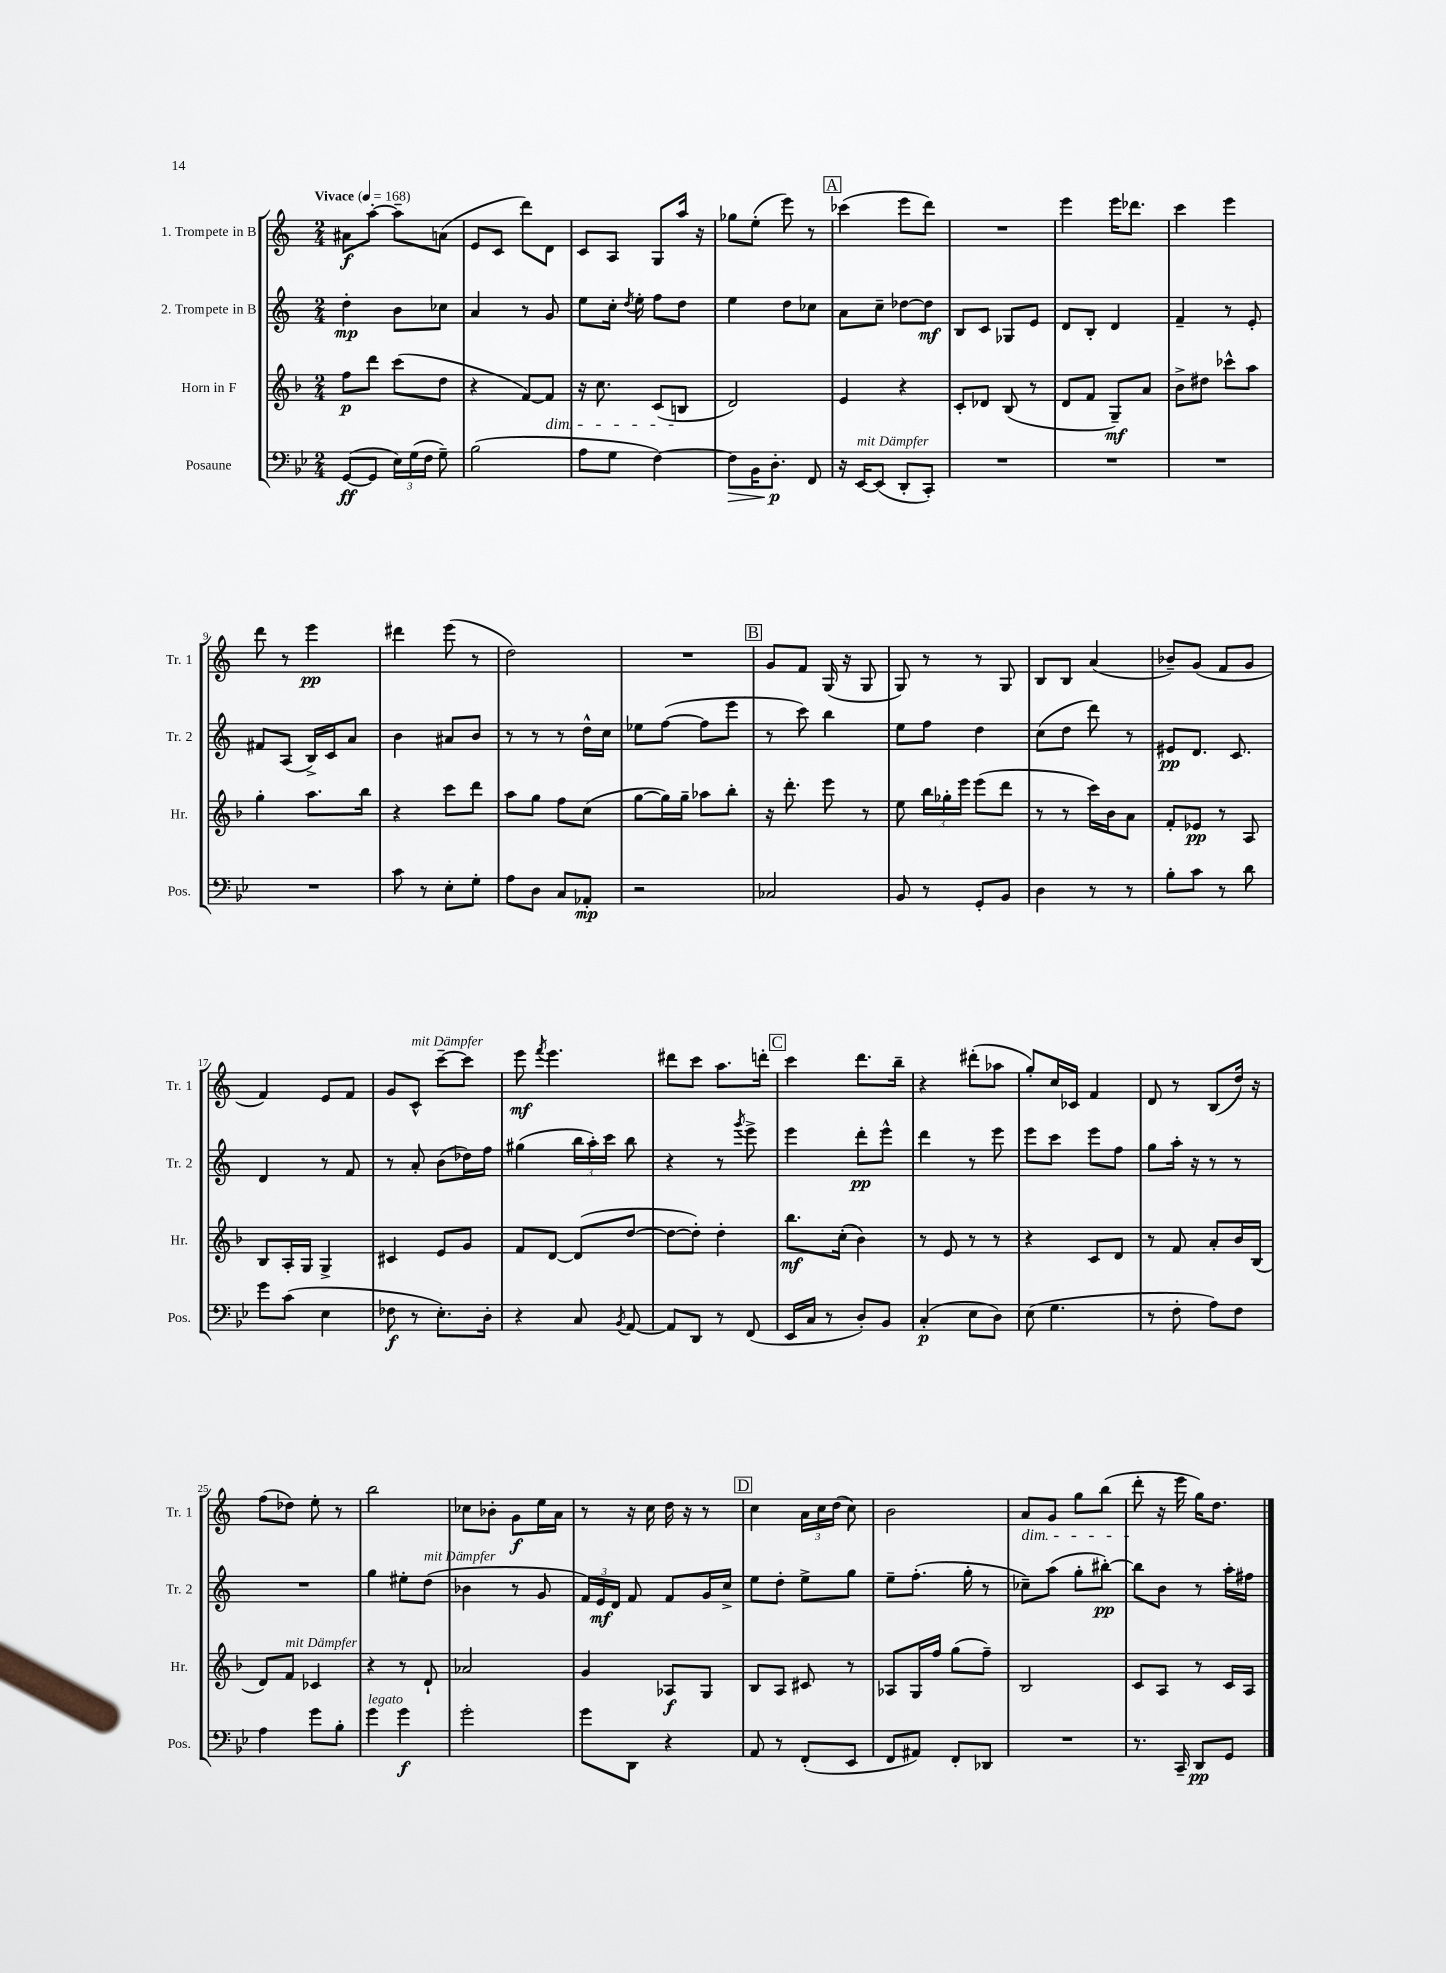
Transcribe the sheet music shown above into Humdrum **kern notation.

**kern	**dynam	**kern	**dynam	**kern	**dynam	**kern	**dynam
*part4	*part4	*part3	*part3	*part2	*part2	*part1	*part1
*staff4	*staff4	*staff3	*staff3	*staff2	*staff2	*staff1	*staff1
*I"Posaune	*	*I"Horn in F	*	*I"2. Trompete in B	*	*I"1. Trompete in B	*
*I'Pos.	*	*I'Hr.	*	*I'Tr. 2	*	*I'Tr. 1	*
*clefF4	*	*clefG2	*	*clefG2	*	*clefG2	*
*k[b-e-]	*	*k[b-]	*	*k[]	*	*k[]	*
*M2/4	*	*M2/4	*	*M2/4	*	*M2/4	*
*MM168	*	*MM168	*	*MM168	*	*MM168	*
=1	=1	=1	=1	=1	=1	=1	=1
!	!	!	!	!	!	!LO:TX:a:B:t=Vivace	!
([8GG/L	ff	8ff\L	p	4dd'\	mp	8a#X\L	f
8GG/J]	.	8ddd\J	.	.	.	[8aa'\J	.
24E-\LL)	.	(8ccc\L	.	8b\L	.	8aa~\L]	.
(24G\	.	.	.	.	.	.	.
24F\JJ	.	.	.	.	.	.	.
8G~\)	.	8dd\J	.	8cc-X\J	.	(8an\J	.
=2	=2	=2	=2	=2	=2	=2	=2
(2B-\	.	4r	.	4a/	.	8e/L	.
.	.	.	.	.	.	8c/J	.
.	.	[8f/L)	.	8r	.	8ddd\L)	.
!	!	!LO:TX:b:i:t=dim.	!	!	!	!	!
.	.	8f/J]	.	8g/	.	8d\J	.
=3	=3	=3	=3	=3	=3	=3	=3
8A\L	.	16r	.	8ee\L	.	8c/L	.
.	.	8.cc\	.	.	.	.	.
8G\J	.	.	.	16cc'\Jk	.	8A/J	.
.	.	.	.	8qdd/	.	.	.
.	.	.	.	16ee'\	.	.	.
[4F\)	.	(8c/L	.	8ff\L	.	8G/L	.
.	.	8Bn/J	.	8dd\J	.	16aa/Jk	.
.	.	.	.	.	.	16r	.
=4	=4	=4	=4	=4	=4	=4	=4
!	!LO:HP:b	!	!	!	!	!	!
8F\L]	>	2d/)	.	4ee\	.	8gg-X\L	.
16BB-\K	.	.	.	.	.	(8ee'\J	.
8.D'\J	p	.	.	.	.	.	.
.	.	.	.	8dd\L	.	8eee\)	.
8FF/	]	.	.	8cc-X\J	.	8r	.
!!LO:REH:place=s1:t=A
=5	=5	=5	=5	=5	=5	=5	=5
16r	.	4e/	.	8a\L	.	(4ccc-X\	.
!LO:TX:a:i:t=mit Dämpfer	!	!	!	!	!	!	!
[16EE-/KL	.	.	.	.	.	.	.
(8EE-/J]	.	.	.	8cc~\J	.	.	.
8DD'/L	.	4r	.	[8dd-X\L	.	8eee\L	.
8CC'/J)	.	.	.	8dd-\J]	mf	8ddd\J)	.
=6	=6	=6	=6	=6	=6	=6	=6
2r	.	8c'/L	.	8B/L	.	2r	.
.	.	8d-X/J	.	8c/J	.	.	.
.	.	(8B-/	.	8G-X/L	.	.	.
.	.	8r	.	8e/J	.	.	.
=7	=7	=7	=7	=7	=7	=7	=7
2r	.	8d/L	.	8d/L	.	4eee\	.
.	.	8f/J	.	8B'/J	.	.	.
.	.	8G~/L)	mf	4d/	.	16eee\KL	.
.	.	.	.	.	.	8.ddd-X\J	.
.	.	8a/J	.	.	.	.	.
=8	=8	=8	=8	=8	=8	=8	=8
2r	.	8b-^\L	.	4f~/	.	4ccc\	.
.	.	8dd#X\J	.	.	.	.	.
.	.	8ccc-X^^\L	.	8r	.	4eee\	.
.	.	8aa\J	.	8e'/	.	.	.
!!LO:LB:g=z
=9	=9	=9	=9	=9	=9	=9	=9
2r	.	4gg'\	.	8f#X/L	.	8ddd\	.
.	.	.	.	(8A/J	.	8r	.
.	.	8.aa\L	.	16B^/LL)	.	4eee\	pp
.	.	.	.	16c/J	.	.	.
.	.	.	.	8a/J	.	.	.
.	.	16bb-\Jk	.	.	.	.	.
=10	=10	=10	=10	=10	=10	=10	=10
8c\	.	4r	.	4b\	.	4ddd#X\	.
8r	.	.	.	.	.	.	.
8E-'\L	.	8ccc\L	.	8a#X/L	.	(8eee\	.
8G'\J	.	8ddd\J	.	8b/J	.	8r	.
=11	=11	=11	=11	=11	=11	=11	=11
8A\L	.	8aa\L	.	8r	.	2dd\)	.
8D\J	.	8gg\J	.	8r	.	.	.
8C/L	.	8ff\L	.	8r	.	.	.
8AA-X'/J	mp	(8cc\J	.	16dd^^\LL	.	.	.
.	.	.	.	16cc\JJ	.	.	.
=12	=12	=12	=12	=12	=12	=12	=12
2r	.	[8gg\L	.	8ee-X\L	.	2r	.
.	.	16gg\L])	.	([8ff\J	.	.	.
.	.	16gg~\JJ	.	.	.	.	.
.	.	8aa-X\L	.	8ff\L]	.	.	.
.	.	8bb-'\J	.	8eee\J	.	.	.
!!LO:REH:place=s1:t=B
=13	=13	=13	=13	=13	=13	=13	=13
2C-X/	.	16r	.	8r	.	8g/L	.
.	.	8.ddd'\	.	.	.	.	.
.	.	.	.	8ccc\)	.	8f/J	.
.	.	8eee\	.	4bb\	.	(16G/	.
.	.	.	.	.	.	16r	.
.	.	8r	.	.	.	8G/	.
=14	=14	=14	=14	=14	=14	=14	=14
8BB-/	.	8ee\	.	8ee\L	.	8G/)	.
8r	.	24bb-\LL	.	8ff\J	.	8r	.
.	.	24gg-X'\	.	.	.	.	.
.	.	24eee\JJ	.	.	.	.	.
8GG'/L	.	(8eee\L	.	4dd\	.	8r	.
8BB-/J	.	8ddd\J	.	.	.	8G/	.
=15	=15	=15	=15	=15	=15	=15	=15
4D\	.	8r	.	(8cc\L	.	8B/L	.
.	.	8r	.	8dd\J	.	8B/J	.
8r	.	16ccc\LL)	.	8ddd\)	.	(4a/	.
.	.	16b-\J	.	.	.	.	.
8r	.	8a\J	.	8r	.	.	.
=16	=16	=16	=16	=16	=16	=16	=16
8B-'\L	.	8f'/L	.	8e#X/L	pp	8b-X~/L)	.
8c\J	.	8e-X/J	pp	8.d/J	.	(8g/J	.
8r	.	8r	.	.	.	8f/L	.
.	.	.	.	8.c/	.	.	.
8d\	.	8A/	.	.	.	8g/J	.
!!LO:LB:g=z
=17	=17	=17	=17	=17	=17	=17	=17
8g\L	.	8B-/L	.	4d/	.	4f/)	.
(8c\J	.	16A'/L	.	.	.	.	.
.	.	16G/JJ	.	.	.	.	.
4E-\	.	4G^/	.	8r	.	8e/L	.
.	.	.	.	8f/	.	8f/J	.
=18	=18	=18	=18	=18	=18	=18	=18
8F-X\	f	4c#X/	.	8r	.	8g/L	.
!	!	!	!	!	!	!LO:TX:a:i:t=mit Dämpfer	!
8r	.	.	.	8a'/	.	8c^^/J	.
8.E-'\L)	.	8e/L	.	(8b\L	.	[8ccc~\L	.
.	.	8g/J	.	16dd-X\L)	.	8ccc\J]	.
16D'\Jk	.	.	.	16ff\JJ	.	.	.
=19	=19	=19	=19	=19	=19	=19	=19
4r	.	8f/L	.	(4gg#X\	.	8eee\	mf
.	.	.	.	.	.	8qfff/	.
.	.	[8d/J	.	.	.	4.eee\	.
8C/	.	(8d/L]	.	24bb\LL	.	.	.
.	.	.	.	24aa'\)	.	.	.
.	.	.	.	24ccc\JJ	.	.	.
8qBB-/	.	.	.	.	.	.	.
[8AA/	.	[8dd/J	.	8bb\	.	.	.
=20	=20	=20	=20	=20	=20	=20	=20
8AA/L]	.	8dd\L_	.	4r	.	8ddd#X\L	.
8DD/J	.	8dd'\J])	.	.	.	8ccc\J	.
8r	.	4dd'\	.	8r	.	8.aa\L	.
.	.	.	.	8qggg/	.	.	.
(8FF/	.	.	.	8eee^\	.	.	.
.	.	.	.	.	.	16dddn'\Jk	.
!!LO:REH:place=s1:t=C
=21	=21	=21	=21	=21	=21	=21	=21
16EE-/LL	.	8.bb-\L	mf	4eee\	.	4ccc\	.
16C/JJ	.	.	.	.	.	.	.
8r	.	.	.	.	.	.	.
.	.	(16cc'\Jk	.	.	.	.	.
8D'/L)	.	4b-\)	.	8ddd'\L	pp	8.ddd\L	.
8BB-/J	.	.	.	8eee^^\J	.	.	.
.	.	.	.	.	.	16bb~\Jk	.
=22	=22	=22	=22	=22	=22	=22	=22
(4C'/	p	8r	.	4ddd\	.	4r	.
.	.	8e/	.	.	.	.	.
8E-\L	.	8r	.	8r	.	(8ddd#X'\L	.
8D\J)	.	8r	.	8eee\	.	8aa-X\J	.
=23	=23	=23	=23	=23	=23	=23	=23
(8E-\	.	4r	.	8eee\L	.	8gg'/L)	.
4.G\	.	.	.	8ccc\J	.	16cc/L	.
.	.	.	.	.	.	16c-X/JJ	.
.	.	8c/L	.	8eee\L	.	4f/	.
.	.	8d/J	.	8ff\J	.	.	.
=24	=24	=24	=24	=24	=24	=24	=24
8r	.	8r	.	8gg\L	.	8d/	.
8F'\	.	8f/	.	16aa'\Jk	.	8r	.
.	.	.	.	16r	.	.	.
8A\L)	.	8a'/L	.	8r	.	(8B/L	.
8F\J	.	16b-/L	.	8r	.	16dd/Jk)	.
.	.	(16B-/JJ	.	.	.	16r	.
!!LO:LB:g=z
=25	=25	=25	=25	=25	=25	=25	=25
4A\	.	8d/L)	.	2r	.	(8ff\L	.
!	!	!LO:TX:a:i:t=mit Dämpfer	!	!	!	!	!
.	.	8f/J	.	.	.	8dd-X\J)	.
8g\L	.	4c-X/	.	.	.	8ee'\	.
8B-'\J	.	.	.	.	.	8r	.
=26	=26	=26	=26	=26	=26	=26	=26
!LO:TX:a:i:t=legato	!	!	!	!	!	!	!
4g\	.	4r	.	4gg\	.	2bb\	.
4g\	f	8r	.	8ee#X'\L	.	.	.
!	!	!	!	!LO:TX:a:i:t=mit Dämpfer	!	!	!
.	.	8d`/	.	(8dd\J	.	.	.
=27	=27	=27	=27	=27	=27	=27	=27
2g'\	.	2a-X/	.	4b-X\	.	8cc-X\L	.
.	.	.	.	.	.	8b-X'\J	.
.	.	.	.	8r	.	8g\L	f
.	.	.	.	8g/	.	16ee\L	.
.	.	.	.	.	.	16a\JJ	.
=28	=28	=28	=28	=28	=28	=28	=28
8g\L	.	4g/	.	24f/LL)	.	8r	.
.	.	.	.	24e/	mf	.	.
.	.	.	.	24d/JJ	.	.	.
8DD\J	.	.	.	8f/	.	16r	.
.	.	.	.	.	.	16cc\	.
4r	.	8A-X/L	f	8f/L	.	16dd\	.
.	.	.	.	.	.	16r	.
.	.	8G/J	.	16g/L	.	8r	.
.	.	.	.	16cc^/JJ	.	.	.
!!LO:REH:place=s1:t=D
=29	=29	=29	=29	=29	=29	=29	=29
8AA/	.	8B-/L	.	8ee\L	.	4cc\	.
8r	.	8A/J	.	8dd'\J	.	.	.
(8FF'/L	.	8c#X/	.	8ee^\L	.	24a\LL	.
.	.	.	.	.	.	24cc\	.
.	.	.	.	.	.	(24dd\JJ	.
8EE-/J	.	8r	.	8gg\J	.	8cc\)	.
=30	=30	=30	=30	=30	=30	=30	=30
8FF/L	.	8A-X/L	.	8ee~\L	.	2b\	.
8AA#X/J)	.	16G/L	.	(8.ff'\J	.	.	.
.	.	16ff/JJ	.	.	.	.	.
8FF'/L	.	(8gg\L	.	.	.	.	.
.	.	.	.	16gg'\	.	.	.
8DD-X/J	.	8ff~\J)	.	8r	.	.	.
=31	=31	=31	=31	=31	=31	=31	=31
!	!	!	!	!	!	!LO:TX:b:i:t=dim.	!
2r	.	2B-/	.	8cc-X~\L)	.	8a/L	.
.	.	.	.	(8aa\J	.	8g/J	.
.	.	.	.	8gg'\L	.	8gg\L	.
.	.	.	.	[8bb#X'\J)	pp	(8bb\J	.
=32	=32	=32	=32	=32	=32	=32	=32
8.r	.	8c/L	.	8bb#\L]	.	8ddd'\	.
.	.	8A/J	.	8b\J	.	16r	.
16CC~/	.	.	.	.	.	16eee\	.
8DD/L	pp	8r	.	8r	.	16gg\KL)	.
.	.	.	.	.	.	8.dd\J	.
8GG/J	.	16c/LL	.	16aa'\LL	.	.	.
.	.	16A/JJ	.	16ff#X\JJ	.	.	.
==	==	==	==	==	==	==	==
*-	*-	*-	*-	*-	*-	*-	*-
